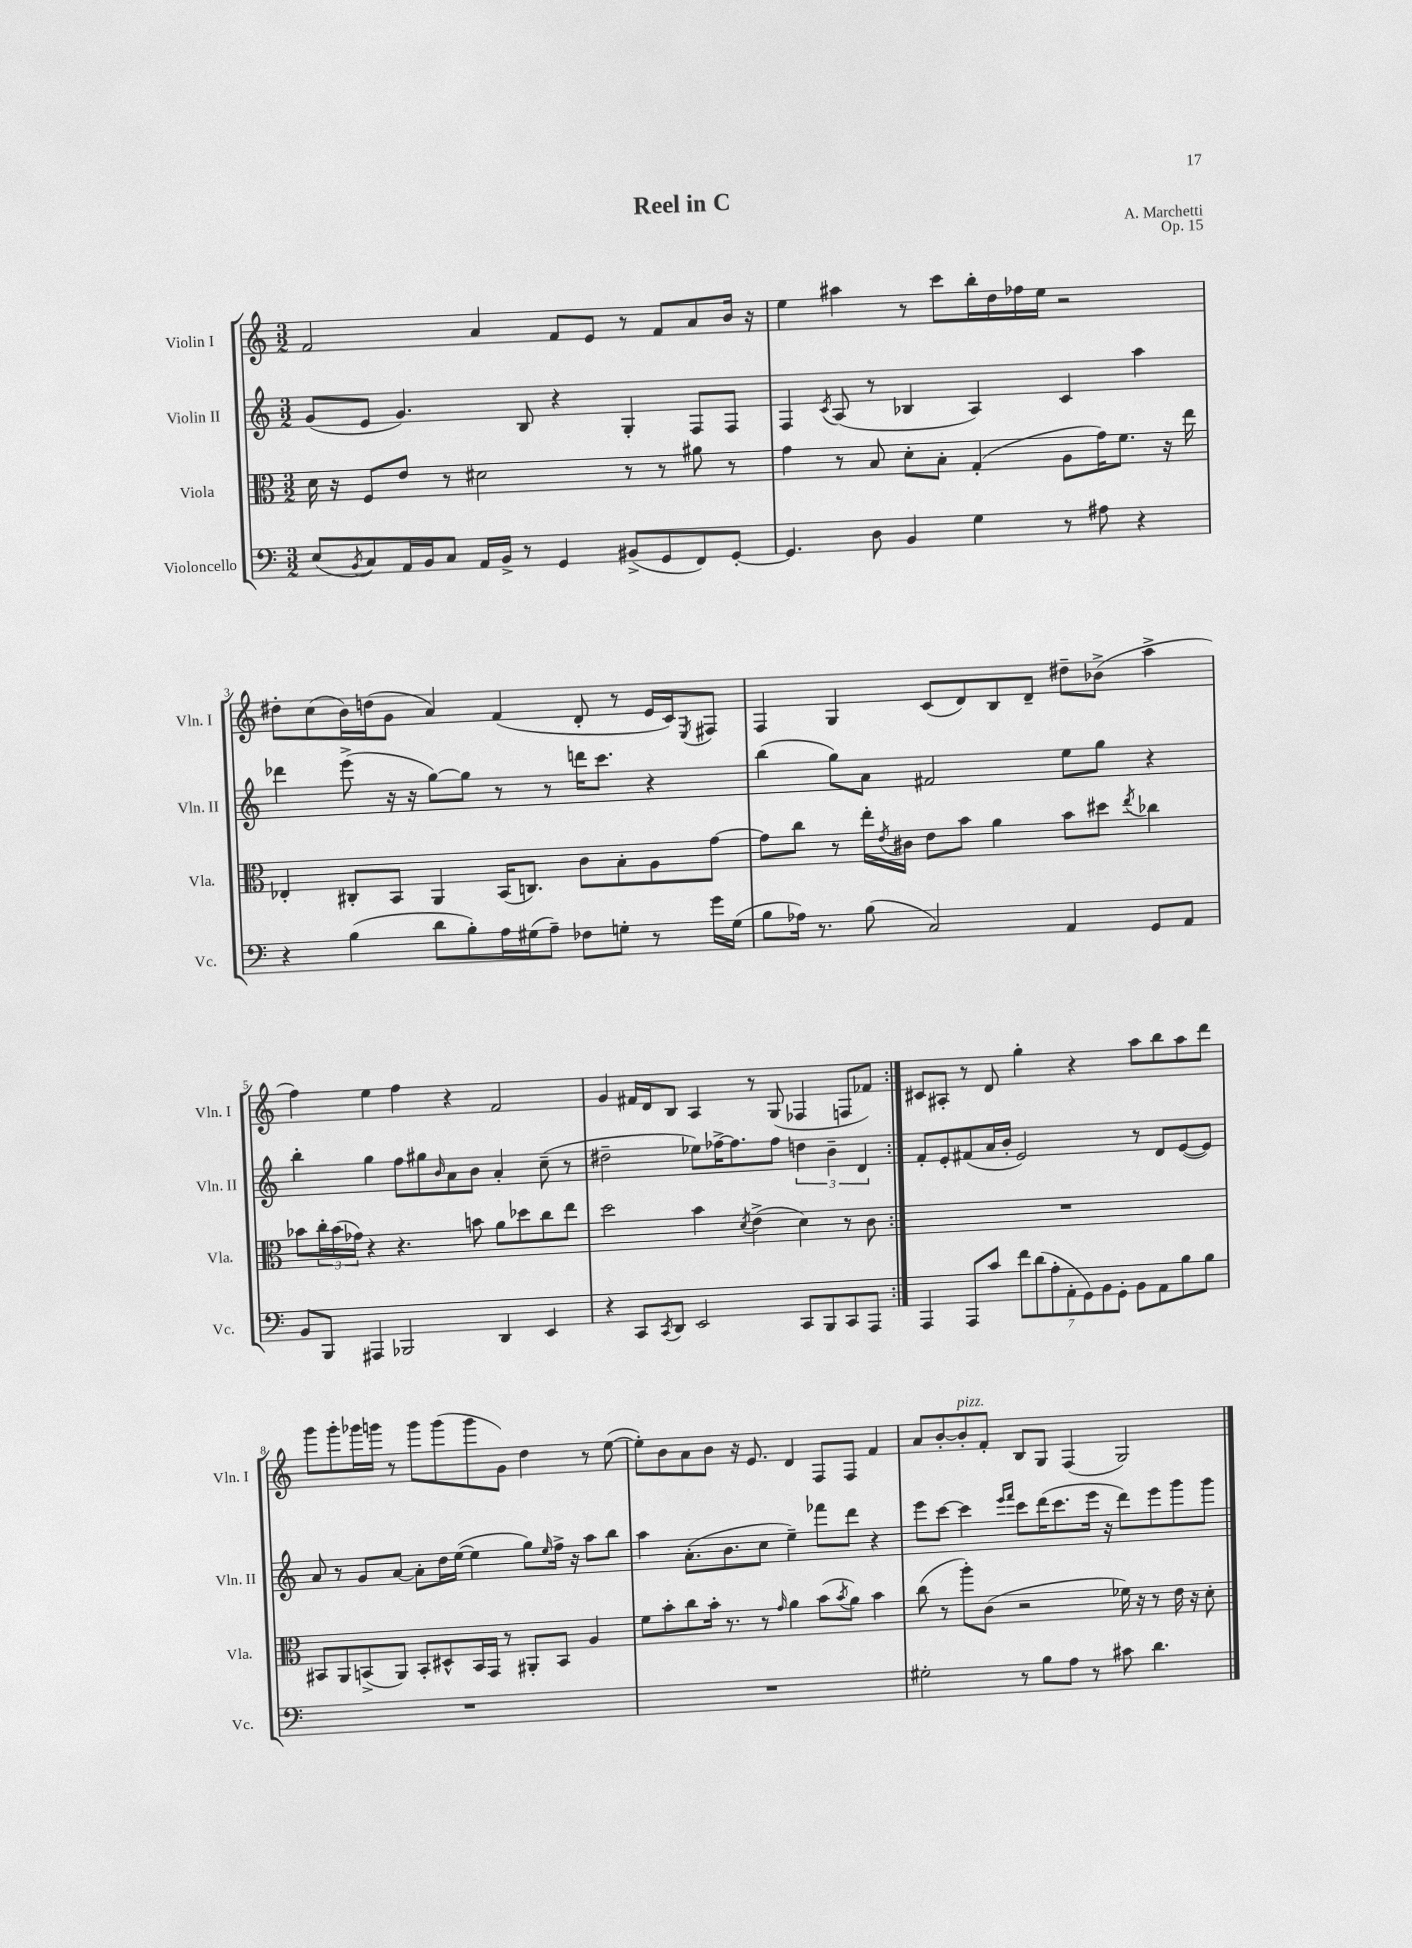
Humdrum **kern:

**kern	**kern	**kern	**kern
*staff4	*staff3	*staff2	*staff1
*clefF4	*clefC3	*clefG2	*clefG2
*k[]	*k[]	*k[]	*k[]
*M3/2	*M3/2	*M3/2	*M3/2
(8E	16d	(8g	2f
.	16r	.	.
8qBB	.	.	.
8C)	8F	8e	.
16AA	8e	4.g)	.
16BB	.	.	.
8C	8r	.	.
16AA	2d#	.	4a
16BB^	.	.	.
8r	.	8B	.
4GG	.	4r	8f
.	.	.	8e
(8BB#^	8r	4G'	8r
8GG	8r	.	8f
8FF)	8a#	8F	8a
[8GG'	8r	8F	16b
.	.	.	16r
=	=	=	=
4.GG]	4g	4F	4ee
.	.	8qc	.
.	8r	(8A	4aa#
8D	8B	8r	.
4BB	8d'	4B-	8r
.	8B'	.	8ccc
4G	(4G'	4A)	16bb'
.	.	.	16dd
.	.	.	16ff-
.	.	.	16ee
8r	8A	4c	2r
8A#	16g)	.	.
.	8.f	.	.
4r	.	4aa	.
.	16r	.	.
.	16ee	.	.
=	=	=	=
4r	4E-'	4ddd-	8dd#'
.	.	.	(8cc
(4B	8C#'	(8eee^	16b)
.	.	.	(16dd
.	8BB	16r	8g
.	.	16r	.
8d	4AA	[8gg)	4a)
8B')	.	8gg]	.
16A	(16BB	8r	(4f
(16G#	8.C)	.	.
8A~)	.	8r	.
8F-	8c	16ddd	8d'
.	.	8.ccc	.
8G'	8B'	.	8r
8r	8A	4r	16e
.	.	.	16c)
.	.	.	8qE
16g	[8g	.	8F#
(16G	.	.	.
=	=	=	=
8B	8g]	(4bb	4F
16A-)	8cc	.	.
8.r	.	.	.
.	8r	8gg)	4G
(8B	16ee'	8a	.
.	8qe	.	.
.	16c#	.	.
2C)	8e	2f#	(8c
.	8b	.	8d)
.	4a	.	8B
.	.	.	8d~
4AA	8b	8ee	8dd#~
.	8dd#	8gg	(8b-^
.	8qee	.	.
8GG	4cc-	4r	4aa^
8AA	.	.	.
=	=	=	=
8BB	8b-	4bb'	4ff)
8BBB	24cc'	.	.
.	(24b-	.	.
.	24g-)	.	.
4AAA#	4r	4gg	4ee
2BBB-	4.r	8ff	4ff
.	.	8gg#	.
.	.	16qqb	.
.	.	8a	4r
.	8b	8b	.
4DD	8a	4a'	2f
.	8dd-	.	.
4EE	8cc	(8cc~	.
.	8ee	8r	.
=	=	=	=
4r	2dd	2dd#~	4g
8CC	.	.	16f#
.	.	.	16d
8qCC	.	.	.
8DD	.	.	8B
2EE	4b	8ee-)	4A
.	.	[16ff-^	.
.	.	8.ff-]	.
.	8qd	.	.
.	(4e^	.	8r
.	.	8ff-	(8G
8CC	4d)	6dd	4F-
8BBB	.	.	.
.	.	6b~	.
8CC	8r	.	8F
.	.	6d	.
8AAA	8c	.	8f-)
=:|!	=:|!	=:|!	=:|!
4AAA	1.r	8f'	8c#
.	.	8e'	8A#'
8AAA	.	(8f#	8r
8c	.	16a	8d
.	.	16b'	.
14f	.	2e)	4gg'
(14d	.	.	.
14A'	.	.	.
14AA'	.	.	.
.	.	.	4r
14GG)	.	.	.
14BB	.	.	.
14GG'	.	.	.
8BB	.	8r	8aa
8AA	.	8d	8bb
8B	.	([8e	8aa
8B	.	8e])	8ddd
=	=	=	=
1.r	8BB#	8a	8ggg
.	8AA	8r	8ggg'
.	(8BB^	8g	16ggg-
.	.	.	16ggg
.	8AA)	[8a	8r
.	8BB'	8a']	8ggg
.	8D#^^	16dd	(8ggg
.	.	([16ee	.
.	16BB	4ee]	8ggg
.	16GG	.	.
.	8r	.	8g)
.	8AA#'	8gg)	4dd
.	.	16qqee	.
.	8BB	16ff^	.
.	.	16r	.
.	4A	8aa	8r
.	.	8bb	([8ee
=	=	=	=
1.r	8f	4aa	8ee'])
.	8b'	.	8b
.	8cc	(8.a'	8a
.	16b'	.	8b
.	8.r	8.b	.
.	.	.	16r
.	.	.	8.e
.	8r	8cc	.
.	16qqg	.	.
.	4a	4ee~)	4d
.	(8b	8fff-	8F
.	8qb	.	.
.	8a)	8ddd	8F
.	4b	4r	4f
=	=	=	=
2G#'	(8cc	8eee	8a
.	8r	[8ccc	[8b'
.	8aa')	4ccc]	8b']
.	(8c	.	8f'
.	.	16qqeee	.
.	.	16qqfff	.
8r	2r	8ccc	8B
8B	.	(16ddd	8G
.	.	8.ccc	.
8A	.	.	(4F
8r	.	16eee	.
.	.	16r	.
8c#	16f-)	8ddd)	2G)
.	16r	.	.
4.d	8r	8eee	.
.	16e	8ggg	.
.	16r	.	.
.	8d'	8ggg	.
==	==	==	==
*-	*-	*-	*-
